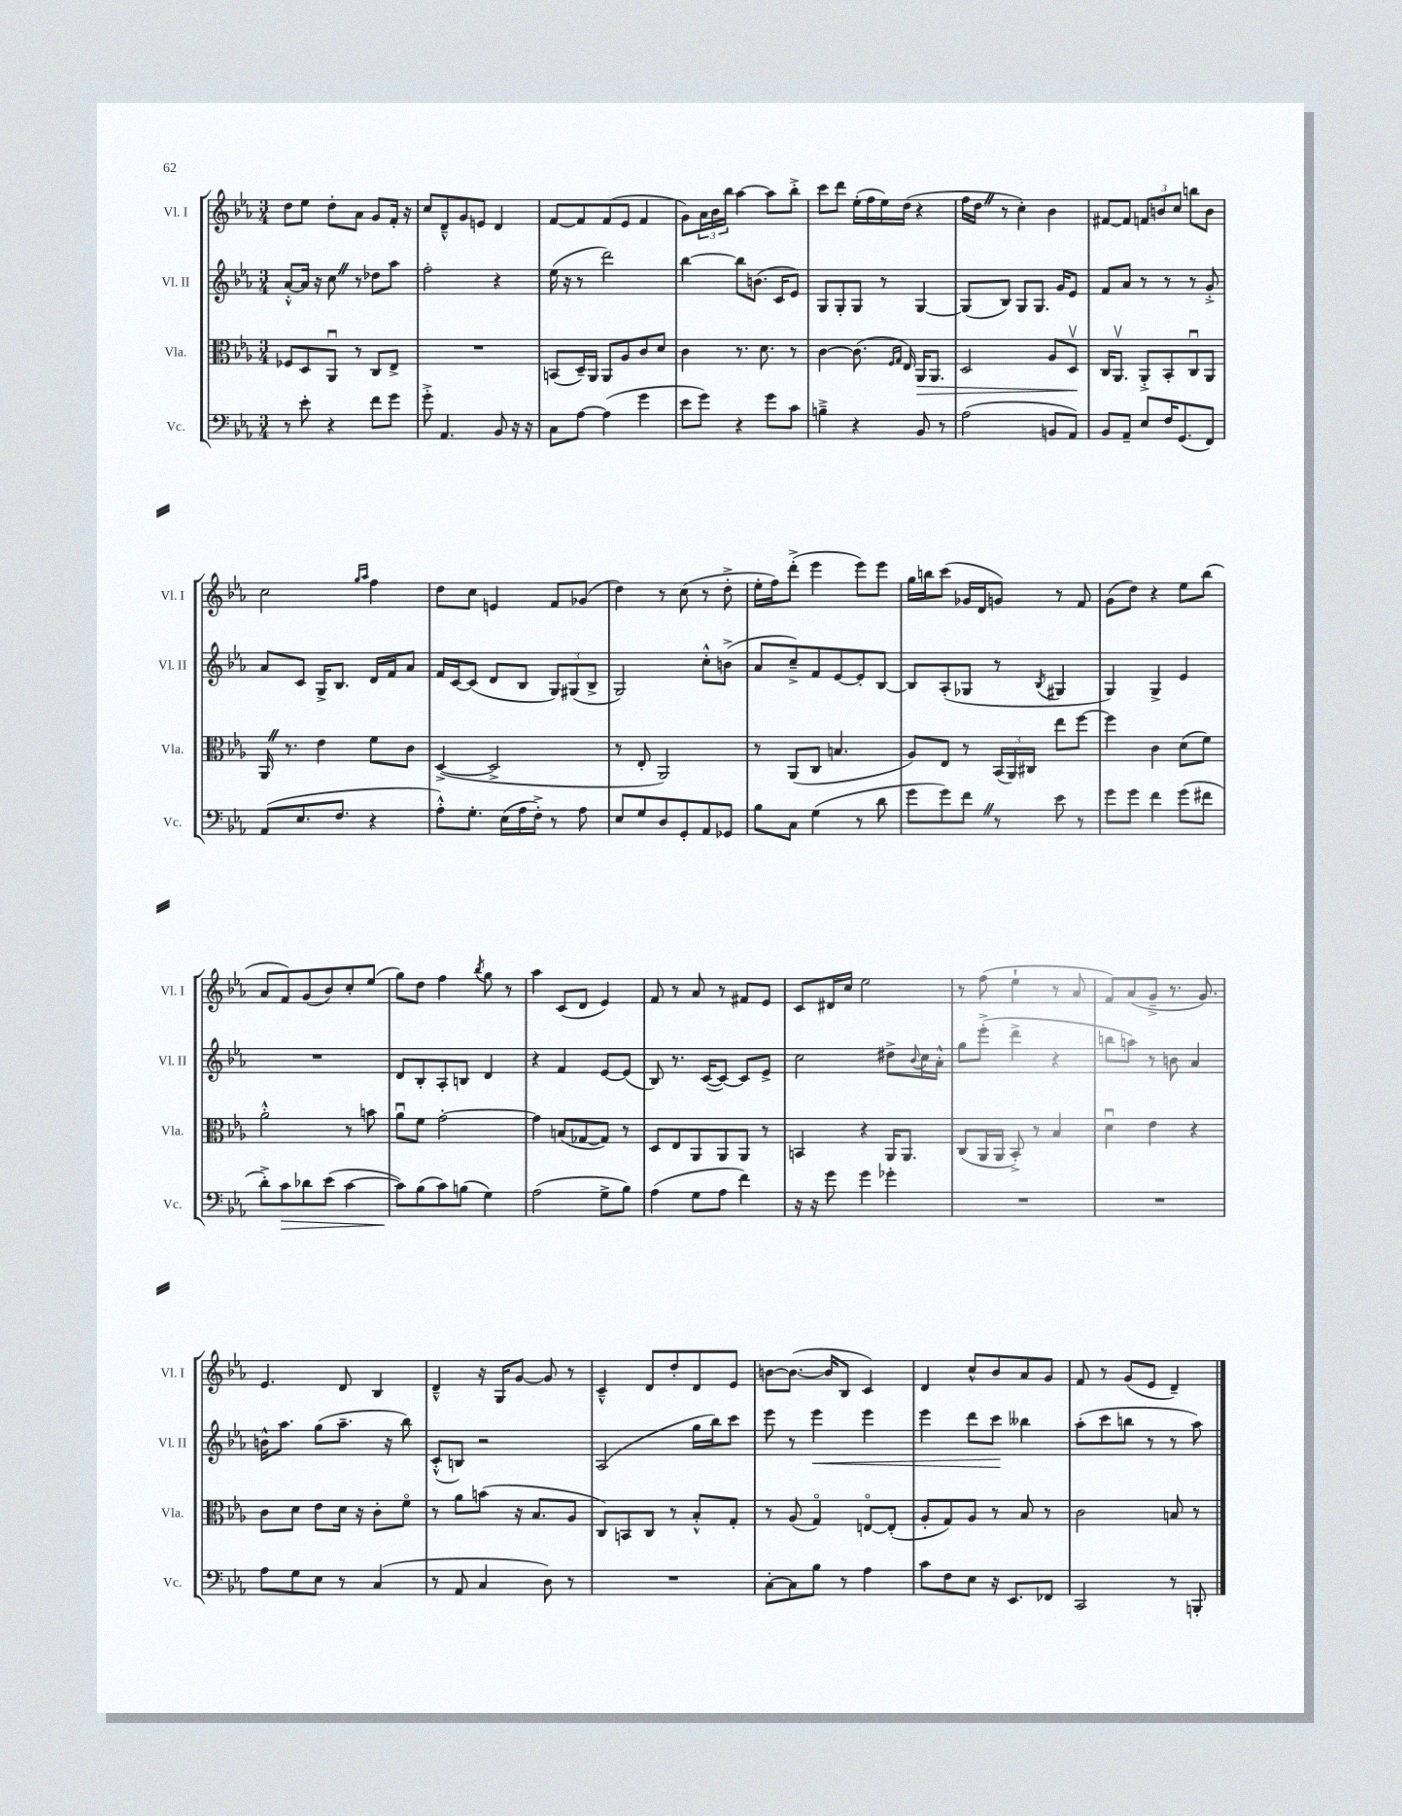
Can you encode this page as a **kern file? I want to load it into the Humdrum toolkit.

**kern	**kern	**kern	**kern
*staff4	*staff3	*staff2	*staff1
*clefF4	*clefC3	*clefG2	*clefG2
*k[b-e-a-]	*k[b-e-a-]	*k[b-e-a-]	*k[b-e-a-]
*M3/4	*M3/4	*M3/4	*M3/4
8r	8F-	[8a-'^^	8dd
8e-'	8D	16a-]	8ee-
.	.	16r	.
4r	8AA-u	8cc	8dd'
.	8r	8r	8a-
8f	8C	8dd-	8g
8g	8E-^	8aa-	16f'
.	.	.	16r
=	=	=	=
8g'^	2.r	2ff'	8cc
4.AA-	.	.	8d~^^
.	.	.	8g
.	.	.	8e
8BB-	.	4r	4d
16r	.	.	.
16r	.	.	.
=	=	=	=
8C	(8BB	(16ee-	[8f
.	.	16r	.
[8A-	16D~)	8r	8f]
.	16AA-	.	.
(4A-]	8AA-	2ddd)	(8f
.	8A-	.	8e-
4g	8c	.	4f
.	8d	.	.
=	=	=	=
8e-	4c	[4bb-	8g)
8g)	.	.	24a-
.	.	.	24b-
.	.	.	24bb-
4r	8.r	8bb-]	[4aa-
.	.	(8.b	.
.	8.d	.	.
8g	.	.	8aa-]
.	.	16c	.
8c	8r	8e-)	8bb-'^
=	=	=	=
4B~^	[4c	8G	8ccc
.	.	8G'	8ddd
4r	(8.c]	8G	(16ee-'
.	.	.	16ff
.	.	8r	16ee-)
.	16qqF	.	.
.	16qqG	.	.
.	16E-)	.	(16dd
8BB-	16AA-	[4G	4r
.	8.AA-	.	.
8r	.	.	.
=	=	=	=
(2A-	2D	(8G]	16ff
.	.	.	16dd
.	.	8B-)	8r
.	.	8G	4cc')
.	.	8.G	.
8BB	8A-	.	4b-
.	.	16g	.
8AA-)	8Dv	8e-	.
=	=	=	=
8BB-	16C	8f	[8f#
.	8.AA-v	.	.
8AA-~	.	8a-	8f#]
8E-	8AA-'^	8r	12f
.	.	.	12b
16F	8BB-'	8r	.
.	.	.	12cc
(8.GG	.	.	.
.	8Cu	8r	8bb
8FF)	8AA-	8g'^	8b
=	=	=	=
(8AA-	16AA-	8a-	2cc
.	8.r	.	.
8.E-	.	8c	.
.	4e-	16G^	.
8.F	.	8.B-	.
.	.	.	16qqgg
.	.	.	16qqaa-
4r	8f	16d	4ff
.	.	16f	.
.	8c	8a-	.
=	=	=	=
8A-'^^)	([4D^	16f	8dd
.	.	[16c	.
8.G'	.	(8c]	8cc
.	2D^]	8d	4e
(16E-	.	.	.
16A-	.	8B-	.
16F'^)	.	.	.
8r	.	12G)	8f
.	.	(12G#	.
8A-	.	.	(8g-
.	.	12B-^	.
=	=	=	=
8E-	8r	2G)	4dd)
8G	8E-'	.	.
8D	2AA-)	.	8r
8GG'	.	.	(8cc
8AA-	.	8cc'^^	8r
8GG-	.	(8b^	8dd'^
=	=	=	=
8B-	8r	8a-	16ee-'
.	.	.	16ff)
8C	(8AA-	8cc~^)	(8ddd'^
(4G	8C	8f	4eee-
.	4.B	[8e-	.
8r	.	8e-']	8eee-)
8d	.	[8B-	8eee-
=	=	=	=
8g	8A-)	8B-]	16gg
.	.	.	16bb
8g)	8E-	(8A-'	(8ccc
8f	8r	8G-	16g-
.	.	.	16d
8r	(24BB-	8r	8g)
.	24AA-)	.	.
.	24C#	.	.
.	.	8qB-	.
8e-	8ee-	4G#	8r
8r	[8ff	.	8f
=	=	=	=
8g	4ff]	4G)	(8g
8g	.	.	8dd)
4f	4c	4G^	4r
(8g	(8d	4e-	8ee-
8f#	8f)	.	(8bb-
=	=	=	=
8d'^)	2a-'^^	2.r	8a-
8c	.	.	8f)
8d-	.	.	(8g
(8e-	.	.	8b-)
[4c	8r	.	8cc'
.	8b	.	(8ee-
=	=	=	=
8c])	8a-u	8d	8gg)
(8B-	8f	8B-'	8dd
8c)	[2g'	8A-'	4ff
(8B	.	8B	.
.	.	.	8qbb-
4G)	.	4d	8gg
.	.	.	8r
=	=	=	=
(2A-	4g]	4r	4aa-
.	(8B	4f	(8c
.	[8G-	.	8d
8G^	8G-])	[8e-	4e-)
8B-)	8r	(8e-]	.
=	=	=	=
(4A-	8D	8B-)	8f
.	8E-	8.r	8r
8G	8AA-	.	8a-
.	.	([16c	.
8A-	8AA-	8c_)	8r
4f)	8AA-	8c]	8f#
.	8r	8e-^	8e-
=	=	=	=
16r	4BB	2cc	8c
16r	.	.	.
8g	.	.	16d#
.	.	.	16cc
4g	4r	.	2ee-
4g-'	16AA-	8dd#^	.
.	8.AA-	.	.
.	.	8qqb-	.
.	.	16cc	.
.	.	16a-'^^	.
=	=	=	=
2.r	(8C	8gg	8r
.	16AA-	(8eee-'^	(8ff
.	16AA-	.	.
.	8BB-'^)	4ddd^	4ee-`
.	8r	.	.
.	4B-	4r	8r
.	.	.	8a-
=	=	=	=
2.r	4du	8bb	8f)
.	.	8aa)	(8a-
.	4e-	8r	8g~^
.	.	8b	8.r
.	4r	4a-	.
.	.	.	8.g)
=	=	=	=
8A-	8c	16b^^	4.e-
.	.	8.aa-	.
8G	8d	.	.
8E-	8e-	(8gg	.
8r	16d	8.aa-~	8d
.	16r	.	.
(4C	8c'	.	4B-
.	.	16r	.
.	8fo	8bb-)	.
=	=	=	=
8r	8r	(8c'^^	4d~^^
8AA-	8a-	8B)	.
4C	(8b	2r	16r
.	.	.	16G
.	16r	.	[8g
.	8.B-	.	.
8D)	.	.	8g]
8r	8A-	.	8r
=	=	=	=
2.r	8C)	(2A-	4c~^^
.	8BB	.	.
.	8C	.	8d
.	8r	.	8dd'
.	8B-'^^	16gg	8d
.	.	16bb-)	.
.	8G'	8ccc	8e-
=	=	=	=
[8C'	8r	8eee-	[8b
8C]	(8A-	8r	(8.b_
8B-	4Go)	4eee-	.
.	.	.	16b]
8r	.	.	8B-
4A-	[8Eo	4eee-	4c)
.	(8E']	.	.
=	=	=	=
8c	8A-'	4eee-	4d
8F	8G)	.	.
8E-	8A-	8ddd	8cc^^
16r	8r	8ccc	8b-
8.EE-	.	.	.
.	8B-	4bb--	8a-
8FF-	8r	.	8g
=	=	=	=
2CC	2c	(8aa-'	8f
.	.	8ccc	8r
.	.	8bb	(8g
.	.	8r	8e-
8r	8B	8r	4d~)
8BBB'	8r	8aa-)	.
==	==	==	==
*-	*-	*-	*-
